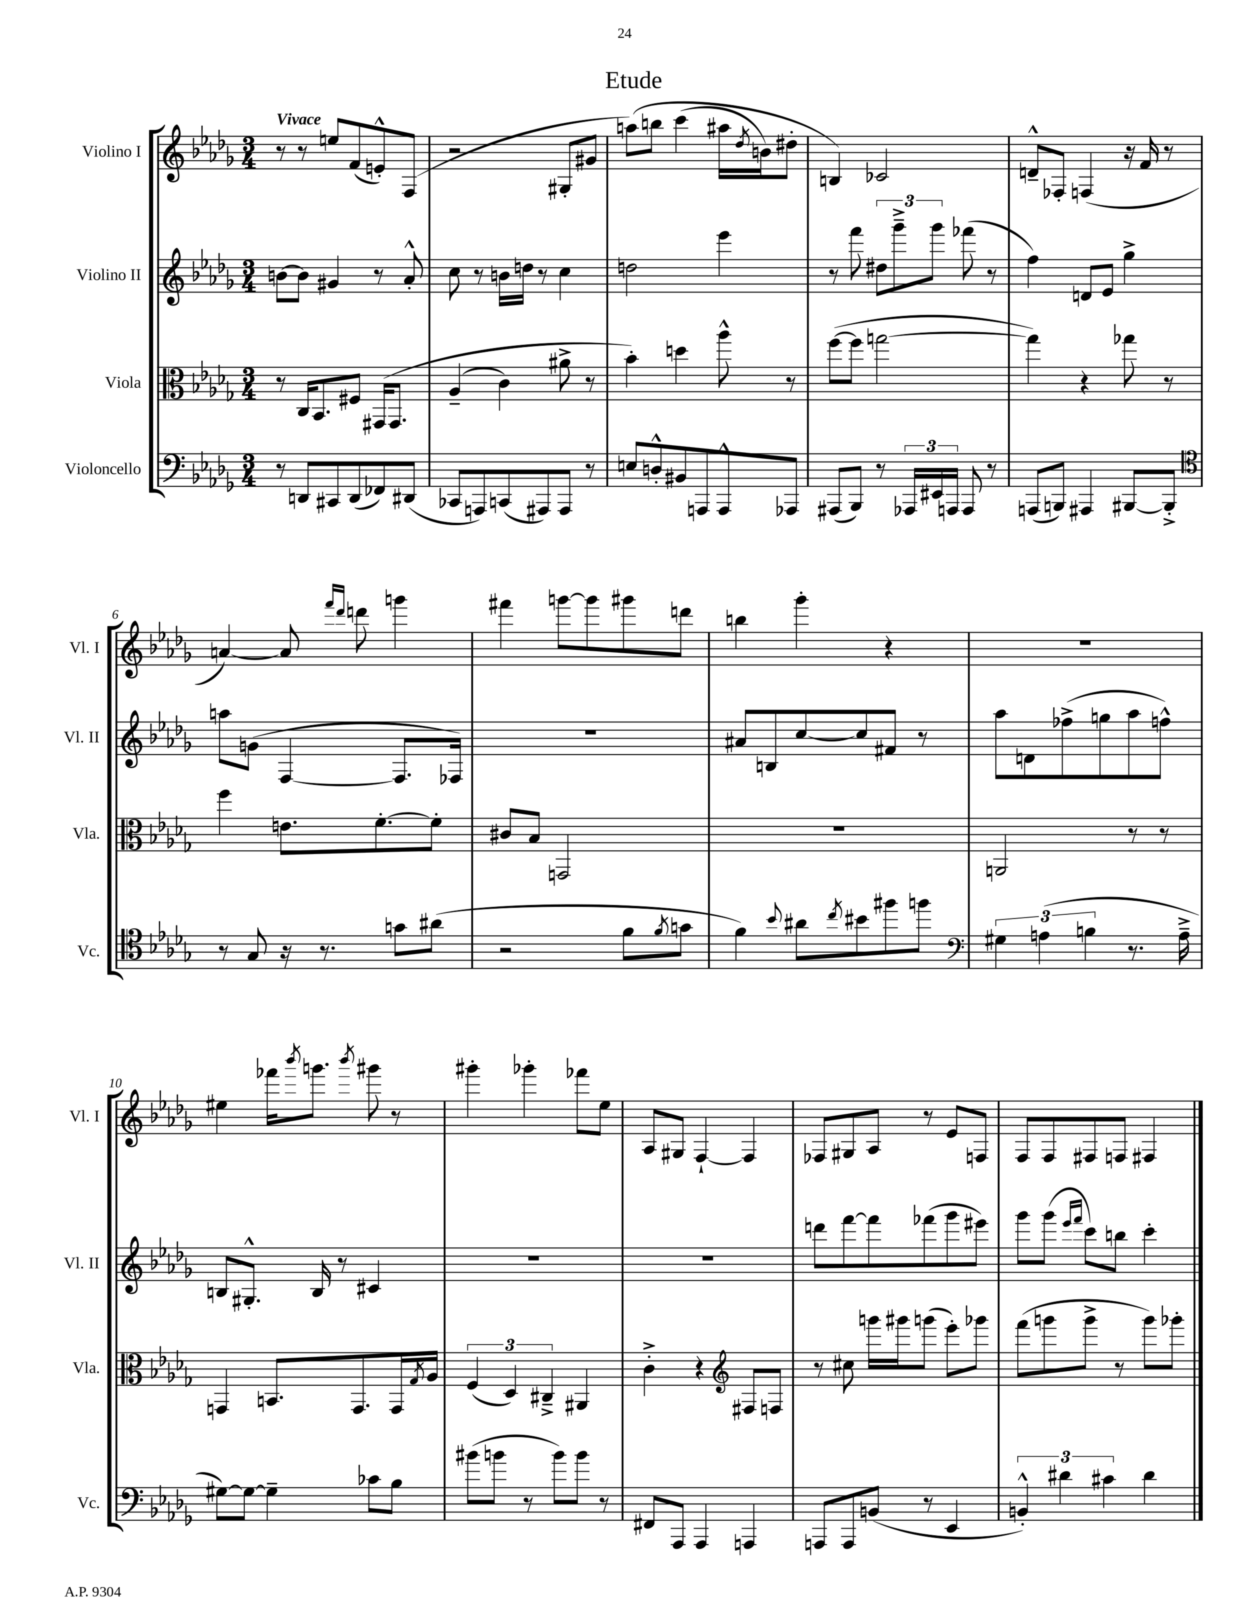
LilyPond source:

\header { title = "Etude" }
<<
\new StaffGroup <<
\new Staff = "s0" \with { instrumentName = "Violino I" shortInstrumentName = "Vl. I" } {
    \clef treble \key des \major \numericTimeSignature \time 3/4 \tempo "Vivace"
    r8 r8 e''8 f'8( e'8-.-^) f8( |
    r2 gis8-. gis'8 |
    a''8)\( b''8 c'''4( ais''16 \acciaccatura { des''8 } b'16) dis''8-. |
    b4\) ces'2 |
    d'8---^ fes8-. f4( r16 f'16 r8 |
    a'4~) a'8 \grace { f'''16 des'''16 } d'''8 g'''4 |
    fis'''4 g'''8~ g'''8 gis'''8 d'''8 |
    b''4 ges'''4-. r4 |
    R2. |
    eis''4 fes'''16 \acciaccatura { bes'''8 } g'''8. \acciaccatura { bes'''8 } gis'''8 r8 |
    gis'''4-. ges'''4-. fes'''8 ees''8 |
    aes8 gis8 f4~-! f4 |
    fes8 gis8 aes8 r8 ees'8 f8 |
    f8 f8 fis8 f8 fis4 \bar "|." |
}
\new Staff = "s1" \with { instrumentName = "Violino II" shortInstrumentName = "Vl. II" } {
    \clef treble \key des \major \numericTimeSignature \time 3/4
    b'8~ b'8 gis'4 r8 aes'8-.-^ |
    c''8 r8 b'16 d''16 r8 c''4 |
    d''2 ees'''4 |
    r8 f'''8 \tuplet 3/2 { dis''8 ges'''8---> ges'''8 } fes'''8( r8 |
    f''4) d'8 ees'8 ges''4-> |
    a''8 g'8( f4~ f8. fes16) |
    R2. |
    ais'8 b8 c''8~ c''8 fis'8 r8 |
    aes''8 d'8 fes''8->( g''8 aes''8 f''8-^) |
    b8 gis8.-.-^ b16 r8 cis'4 |
    R2. |
    R2. |
    d'''8 f'''8~ f'''8 fes'''8( ges'''8 eis'''8) |
    ges'''8 ges'''8( \grace { ees'''16 f'''16 } c'''8) b''8 c'''4-. \bar "|." |
}
\new Staff = "s2" \with { instrumentName = "Viola" shortInstrumentName = "Vla." } {
    \clef alto \key des \major \numericTimeSignature \time 3/4
    r8 c16 bes,8. fis8 gis,16\( gis,8. |
    aes4--( c'4) ais'8-> r8 |
    bes'4-.\) d''4 aes''8-^ r8 |
    f''8~( f''8 g''2~ |
    g''4) r4 ges''8 r8 |
    f''4 e'8. f'8.~-. f'8-. |
    cis'8 bes8 g,2 |
    R2. |
    a,2 r8 r8 |
    g,4 b,8. g,8. g,16 \acciaccatura { ges8 } aes16 |
    \tuplet 3/2 { f4( des4) cis4---> } ais,4 |
    c'4-.-> r4 \clef treble fis8 f8 |
    r8 cis''8 g'''16 gis'''16 g'''8( ees'''8-.) ges'''8 |
    f'''8( g'''8 g'''8-> r8 g'''8) ges'''8-. \bar "|." |
}
\new Staff = "s3" \with { instrumentName = "Violoncello" shortInstrumentName = "Vc." } {
    \clef bass \key des \major \numericTimeSignature \time 3/4
    r8 d,8 cis,8 d,8( fes,8) dis,8( |
    ces,8 a,,8) c,8( ais,,8) ais,,8 r8 |
    e8 d8-.-^ bis,8 a,,8 a,,8-^ aes,,8 |
    ais,,8( bes,,8) r8 \tuplet 3/2 { aes,,16 eis,16 a,,16 } a,,8 r8 |
    a,,8( b,,8) ais,,4 bis,,8~ bis,,8-.-> |
    \clef tenor r8 ges8 r16 r8. g'8 ais'8( |
    r2 f'8 \acciaccatura { f'8 } g'8 |
    f'4) \appoggiatura { bes'8 } ais'8 \acciaccatura { c''8 } bis'8 fis''8 f''8 |
    \clef bass \tuplet 3/2 { gis4 a4( b4 } r8. a16---> |
    gis8~) gis8~ gis4-- ces'8 bes8 |
    bis'8( b'8 r8 b'8) b'8 r8 |
    fis,8 aes,,8 aes,,4 a,,4 |
    a,,8 a,,8 b,8( r8 ees,4 |
    \tuplet 3/2 { b,4-.-^) dis'4 cis'4 } dis'4 \bar "|." |
}
>>
>>
